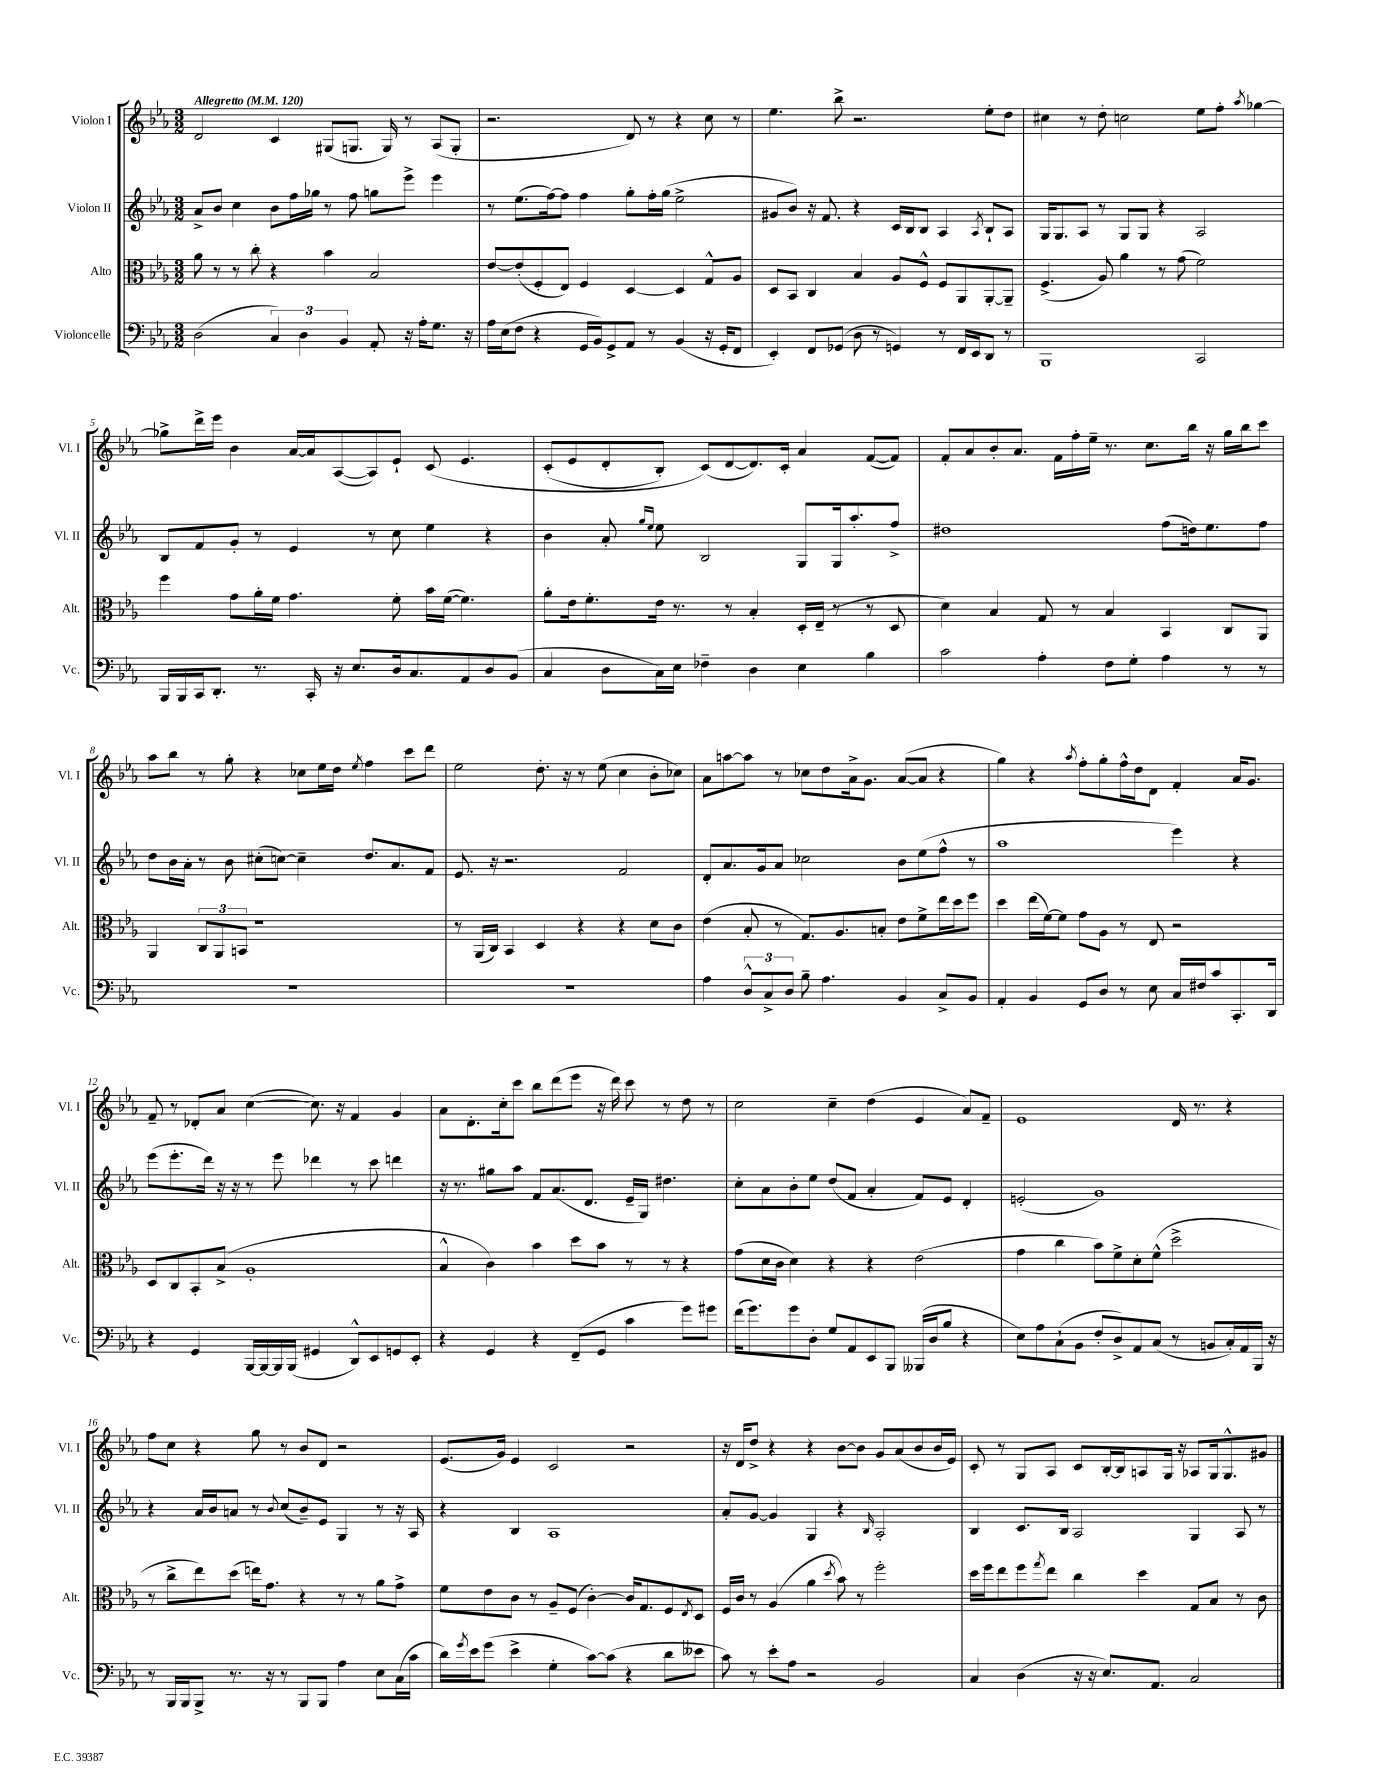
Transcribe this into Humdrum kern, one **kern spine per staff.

**kern	**kern	**kern	**kern
*staff4	*staff3	*staff2	*staff1
*clefF4	*clefC3	*clefG2	*clefG2
*k[b-e-a-]	*k[b-e-a-]	*k[b-e-a-]	*k[b-e-a-]
*M3/2	*M3/2	*M3/2	*M3/2
*MM120	*MM120	*MM120	*MM120
(2D	8a-	8a-^	2d
.	8r	8b-	.
.	8r	4cc	.
.	8cc'	.	.
6C)	4r	8b-	4c
.	.	16ff	.
6D	.	.	.
.	.	16gg-	.
.	4b-	8r	(8G#
6BB-	.	.	.
.	.	8ff	8.G
8AA-'	2B-	8gg	.
.	.	.	16G)
16r	.	8eee-^	8r
16A-'	.	.	.
8.G	.	4eee-	(8A-
.	.	.	8G'
16r	.	.	.
=	=	=	=
16A-	[8e-	8r	2.r
(16E-	.	.	.
8F	(8e-']	(8.ee-	.
4r	8F'	.	.
.	.	[16ff)	.
.	8E-)	8ff]	.
16GG	4F	4ff	.
16BB-)	.	.	.
8GG^	.	.	.
8AA-	[4D	8gg'	8d)
8r	.	16ff'	8r
.	.	(16gg	.
(4BB-	4D]	2ee-^	4r
16r	8G^^	.	8cc
16GG'	.	.	.
8FF	8A-	.	8r
=	=	=	=
4EE-')	8D	8g#	4.ee-
.	8BB-	8b-)	.
8FF	4C	16r	.
.	.	8.f	.
(8GG-	.	.	8bb-^
8D	4B-	4r	2.r
8r	.	.	.
4GG)	8A-	16c	.
.	.	16B-	.
.	8F^^	8B-	.
8r	8F	4A-	.
16FF	8AA-	.	.
16EE-	.	.	.
.	.	8qA-	.
8DD	[8AA-'	8B-`	8ee-'
8r	8AA-~]	8A-	8dd
=	=	=	=
1BBB-	(4.F^	16G	4cc#
.	.	8.G	.
.	.	8A-	8r
.	8A-)	8r	8dd'
.	4a-	8G	2cc
.	.	8G	.
.	8r	4r	.
.	(8g	.	.
2CC	2f)	2A-	8ee-
.	.	.	8ff'
.	.	.	8qaa-
.	.	.	[4gg-
=	=	=	=
16BBB-	4ff	8B-	8gg-^]
16BBB-	.	.	.
16CC	.	8f	16ddd^
8.DD'	.	.	16eee-
.	8g	8g'	4b-
8.r	16a-'	8r	.
.	16f	.	.
.	4.g	4e-	[16a-
16CC'	.	.	16a-]
16r	.	.	([8A-
8.E-	.	.	.
.	.	8r	8A-])
16D	8f'	8cc	8e-`
8.C	.	.	.
.	16b-	4ee-	&(8c
.	([16f	.	.
8AA-	4.f])	.	4.e-
8D	.	4r	.
(8BB-	.	.	.
=	=	=	=
4C	8a-'	4b-	(8c'
.	16e-	.	8e-
.	8.f'	.	.
8D	.	8a-'	8d'
.	.	16qqgg	.
.	.	16qqee-	.
16C)	16e-	8ee-	8B-')
16E-	8.r	.	.
4F-~	.	2B-	(8c&)
.	8r	.	[8d
4D	4B-'	.	8.d])
.	.	.	16c'
4E-	16D'	8G	4a-
.	(16E-~	.	.
.	8r	16G	.
.	.	8.aa-'	.
4B-	8r	.	([8f
.	8D	8ff^	8f])
=	=	=	=
2c	4d)	1dd#	8f'
.	.	.	8a-
.	4B-	.	8b-'
.	.	.	8.a-
4A-'	8G	.	.
.	.	.	16f
.	8r	.	16ff'
.	.	.	16ee-~
8F	4B-	.	8.r
8G'	.	.	.
.	.	.	8.cc
4A-	4BB-	(8ff	.
.	.	16dd)	16bb-
.	.	8.ee-	16r
8r	8C	.	16gg
.	.	.	16bb-
8r	8AA-	8ff	8ccc
=	=	=	=
1.r	4AA-	8dd	8aa-
.	.	16b-	8bb-
.	.	16a-'	.
.	12C	8r	8r
.	12AA-	.	.
.	.	8b-	8gg'
.	12BB	.	.
.	1r	(8cc#'	4r
.	.	[8cc)	.
.	.	4cc~]	8cc-
.	.	.	16ee-
.	.	.	16dd
.	.	.	8qee-
.	.	8.dd	4ff
.	.	8.a-	.
.	.	.	8ccc
.	.	8f	8ddd
=	=	=	=
1.r	8r	8.e-	2ee-
.	(16AA-	.	.
.	16C)	16r	.
.	4BB-	2.r	.
.	4D	.	8.dd'
.	.	.	16r
.	4r	.	8r
.	.	.	(8ee-
.	4r	2f	4cc
.	8d	.	8b-'
.	8c	.	8cc-)
=	=	=	=
4A-	(4e-	8d'	8a-
.	.	8.a-	[8aa
12D^^	8B-'	.	8aa]
.	.	16g	.
12C^	.	.	.
.	8r	8a-	8r
12D	.	.	.
8B-~	8.G)	2cc-	8cc-
4.A-	.	.	8dd
.	8.A-	.	.
.	.	.	16a-^
.	.	.	8.g
.	8B'	.	.
4BB-	8e-	8b-	([8a-
.	8f^	(8ee-	8a-]
8C^	16ee-	8ff^^	4r
.	16dd	.	.
8BB-	8ff	8r	.
=	=	=	=
4AA-'	4dd	1aa-	4gg)
4BB-	(16ee-	.	4r
.	[16f)	.	.
.	8f]	.	.
.	.	.	8qaa-
8GG	8g	.	8ff'
8D	8A-	.	8gg'
8r	8r	.	16ff^^
.	.	.	16dd
8E-	8E-	.	8d
16C	2r	4eee-)	4f'
16F#	.	.	.
8c	.	.	.
8.CC'	.	4r	16a-
.	.	.	8.g
16DD	.	.	.
=	=	=	=
4r	8D	(8eee-	8f~
.	8C	8.eee-'	8r
4GG	8BB-'	.	8d-'
.	.	16ddd)	.
.	(8B-^	16r	8a-
.	.	16r	.
[16BBB-	1A-'	8r	([4cc
16BBB-_	.	.	.
16BBB-]	.	8eee-	.
(16BBB-	.	.	.
4GG#	.	4ddd-	8.cc])
.	.	.	16r
8DD^^)	.	8r	4f
8EE-	.	8ccc	.
8GG	.	4ddd	4g
8EE-'	.	.	.
=	=	=	=
4r	4B-^^	16r	8a-
.	.	8.r	.
.	.	.	8.d'
4GG	4c)	8gg#	.
.	.	.	16cc'
.	.	8aa-	8ccc
4r	4b-	8f	8bb-
.	.	(8.a-	(8ddd
(8FF~	8dd	.	8eee-
.	.	8.d	.
8GG	8b-	.	16r
.	.	.	16ddd)
4c	8r	16e-~	8ccc
.	.	16G)	.
.	8r	4.dd#	8r
8g)	4r	.	8dd
8g#	.	.	8r
=	=	=	=
(16f	(8g	8cc'	2cc
8.g)	.	.	.
.	16d	8a-	.
.	16c	.	.
8g	4d)	8b-'	.
8D'	.	8ee-	.
8G	4r	(8dd	4cc~
8AA-	.	8f	.
8EE-	4r	4a-'	(4dd
8BBB-	.	.	.
(16BBB--	(2e-	8f)	4e-
16D	.	.	.
8B-	.	8e-	.
4r	.	4d'	8a-)
.	.	.	8f~
=	=	=	=
8E-)	4g	(2e'	1e-
8A-	.	.	.
(8C`	4cc	.	.
8BB-	.	.	.
8F'	8b-)	1g)	.
8D^)	8f^	.	.
8AA-	8d'	.	.
(8C	(8f^^	.	.
8r	2dd^	.	16d
.	.	.	8.r
8BB	.	.	.
16C')	.	.	4r
16AA-	.	.	.
16BBB-	.	.	.
16r	.	.	.
=	=	=	=
8r	8r	4r	8ff
16BBB-	8cc^	.	8cc
16BBB-	.	.	.
8BBB-^	8ee-)	16a-	4r
.	.	16b-	.
8.r	(8dd	8a	.
.	16ee)	8r	8gg
16r	8.g	.	.
.	.	8qqb-	.
8r	.	(8cc	8r
8BBB-	4r	8b-~)	8b-
8BBB-	.	8e-	8d
4A-	8r	4G	2r
.	8r	.	.
8E-	8a-	8r	.
(16C	8g^	16r	.
16c	.	16A-	.
=	=	=	=
16d)	8f	4r	(8.e-
8qg	.	.	.
16e-	.	.	.
(8g	8e-	.	.
.	.	.	16g)
4e-^	8c	4B-	4e-
.	8r	.	.
4G'	8A-~	1A-	2c
.	(8F	.	.
[8c)	[4c')	.	.
(8c]	.	.	.
4r	16c]	.	2r
.	8.G	.	.
8d	8F	.	.
.	8qE-	.	.
8e--	8D	.	.
=	=	=	=
8c)	16F	8a-'	16r
.	16c	.	16d
8r	8r	[8g	8dd^
8e-'	(4A-	4g]	4r
8A-	.	.	.
2r	4a-	4G	4r
.	8qdd	.	.
.	8b-)	4r	[8b-
.	8r	.	8b-]
.	.	16qqB-	.
2BB-	2ff'	2A-'	8g
.	.	.	(8a-
.	.	.	8b-
.	.	.	16b-
.	.	.	16e-)
=	=	=	=
4C	16dd	4B-	8c'
.	16ff	.	.
.	8ee-	.	8r
(4D	8ff	8.c	8G
.	8qgg	.	.
.	8ee-	.	8A-
.	.	16B-	.
16r	4cc	2A-	8c
16r	.	.	.
8.E-)	.	.	[16B-'
.	.	.	16B-]
.	4dd	.	8A
8.AA-	.	.	.
.	.	.	16G
.	.	.	16r
2C	8G	4G	8A-
.	8B-	.	16G
.	.	.	8.G^^
.	8r	8A-	.
.	8c	8r	8g#
==	==	==	==
*-	*-	*-	*-
